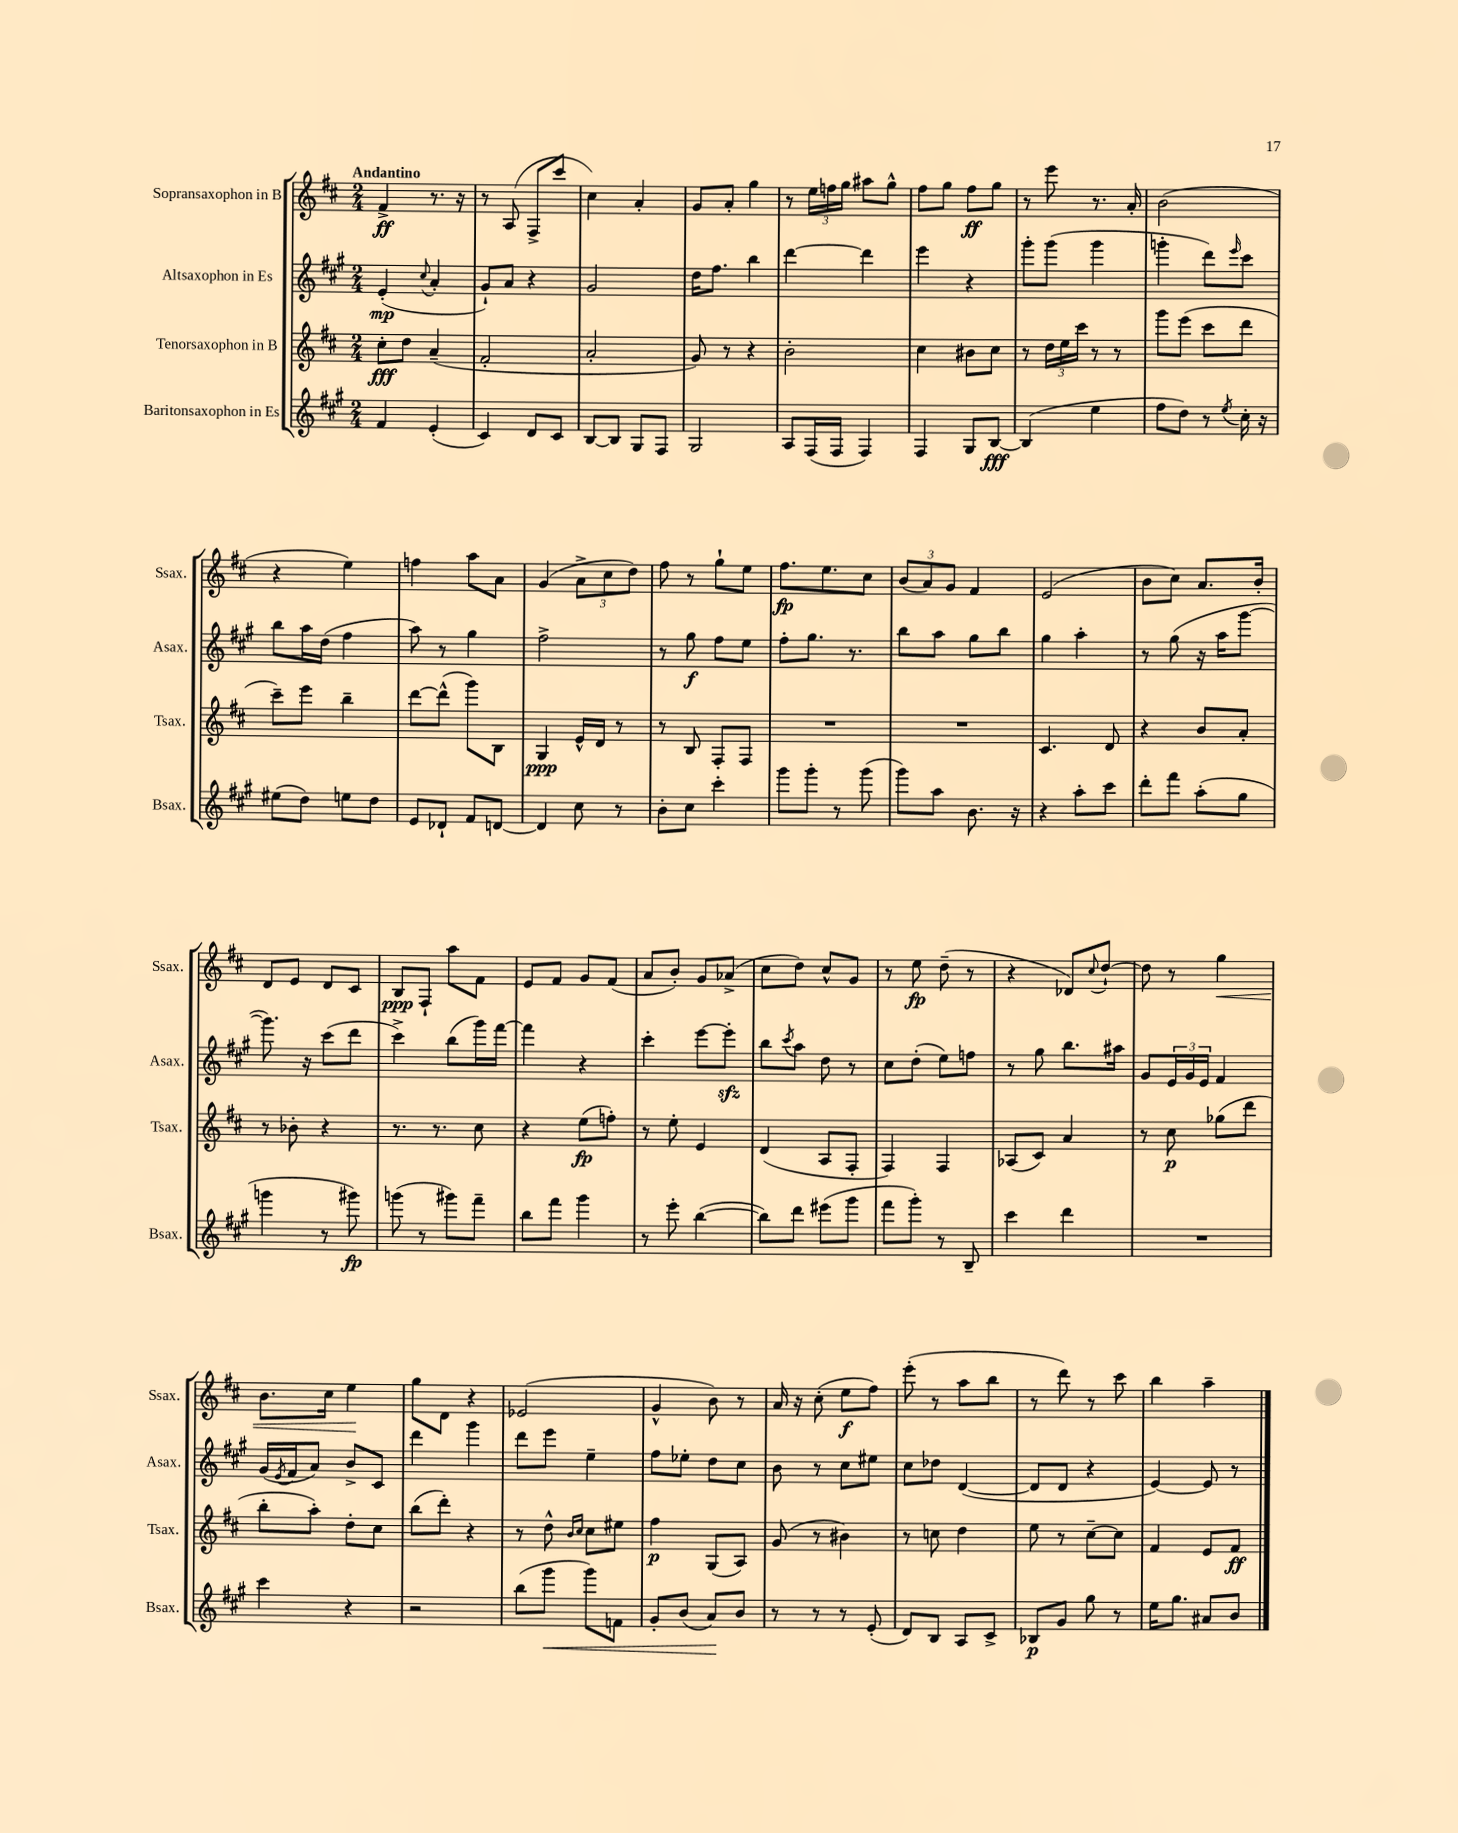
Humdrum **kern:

**kern	**kern	**kern	**kern
*staff4	*staff3	*staff2	*staff1
*clefG2	*clefG2	*clefG2	*clefG2
*k[f#c#g#]	*k[f#c#]	*k[f#c#g#]	*k[f#c#]
*M2/4	*M2/4	*M2/4	*M2/4
4f#	8cc#'	(4e'	4f#^
.	8dd	.	.
.	.	8qqcc#	.
(4e'	(4a~	4a'	8.r
.	.	.	16r
=	=	=	=
4c#)	2f#'	8g#`)	8r
.	.	8a	(8A
8d	.	4r	8F#^
8c#	.	.	8ccc#
=	=	=	=
[8B	2a'	2g#	4cc#)
8B]	.	.	.
8G#	.	.	4a'
8F#	.	.	.
=	=	=	=
2G#	8g)	16dd	8g
.	.	8.ff#	.
.	8r	.	8a'
.	4r	4bb	4gg
=	=	=	=
8A	2b'	[4ddd	8r
(16F#	.	.	24ee
.	.	.	24ff
16F#	.	.	.
.	.	.	24gg
4F#)	.	4ddd]	8aa#
.	.	.	8gg^^
=	=	=	=
4F#	4cc#	4eee	8ff#
.	.	.	8gg
8G#	8b#	4r	8ff#
[8B	8cc#	.	8gg
=	=	=	=
(4B]	8r	8ggg#'	8r
.	24dd	(8ggg#	8eee
.	24ee	.	.
.	24ccc#	.	.
4ee	8r	4ggg#	8.r
.	8r	.	.
.	.	.	16a'
=	=	=	=
8ff#	8ggg	4ggg'	(2b
8dd)	(8eee	.	.
8r	8ccc#	8ddd)	.
8qee	.	16qqeee	.
16cc#'	8ddd	8ccc#	.
16r	.	.	.
=	=	=	=
(8ee#	8ccc#~)	8bb	4r
8dd)	8eee	16aa	.
.	.	(16dd	.
8ee	4bb~	4ff#	4ee)
8dd	.	.	.
=	=	=	=
8e	[8ddd	8aa)	4ff
8d-`	(8ddd^^]	8r	.
8f#	8ggg)	4gg#	8aa
[8d	8B	.	8a
=	=	=	=
4d]	4G	2ff#^	(4g
8cc#	16e^^	.	12a^
.	16d	.	.
.	.	.	12cc#
8r	8r	.	.
.	.	.	12dd)
=	=	=	=
8b'	8r	8r	8ff#
8cc#	8B	8gg#	8r
4ccc#'	8F#'	8ff#	8gg`
.	8F#	8ee	8ee
=	=	=	=
8ggg#	2r	8ff#'	8.ff#
8ggg#'	.	8.gg#	.
.	.	.	8.ee
8r	.	.	.
.	.	8.r	.
(8ggg#	.	.	8cc#
=	=	=	=
8ggg#)	2r	8bb	(12b
.	.	.	12a)
8aa	.	8aa	.
.	.	.	12g
8.b	.	8gg#	4f#
.	.	8bb	.
16r	.	.	.
=	=	=	=
4r	4.c#	4gg#	(2e
8aa'	.	4aa'	.
8ccc#	8d	.	.
=	=	=	=
8ddd'	4r	8r	8b
8fff#	.	(8gg#	8cc#)
(8aa'	8b	16r	8.a
.	.	16aa	.
8gg#	8a'	[8ggg#	.
.	.	.	16b'
=	=	=	=
4ggg	8r	8.ggg#])	8d
.	8b-'	.	8e
.	.	16r	.
8r	4r	(8ccc#	8d
8ggg#)	.	8ddd	8c#
=	=	=	=
(8ggg	8.r	4ccc#^)	8B
8r	.	.	8F#`
.	8.r	.	.
8ggg#)	.	(8bb	8aa
8fff#~	8cc#	16ggg#)	8f#
.	.	[16fff#	.
=	=	=	=
8bb	4r	4fff#]	8e
8fff#	.	.	8f#
4ggg#	(8ee	4r	8g
.	8ff')	.	(8f#
=	=	=	=
8r	8r	4ccc#'	8a
8eee'	8ee'	.	8b')
([4bb	4e	[8eee	8g
.	.	8eee']	(8a-^
=	=	=	=
8bb])	(4d	8bb	8cc#
.	.	8qccc#	.
8ddd	.	8aa	8dd)
(8eee#	8A	8dd	8cc#^^
8ggg#	8F#'	8r	8g
=	=	=	=
8fff#	4F#)	8cc#	8r
8ggg#')	.	(8dd'	8ee
8r	4F#	8ee)	(8dd~
8B~	.	8ff	8r
=	=	=	=
4ccc#	(8A-	8r	4r
.	8c#)	8gg#	.
4ddd	4a	8.bb	8d-)
.	.	.	8qqcc#
.	.	.	[8dd`
.	.	16aa#	.
=	=	=	=
2r	8r	8g#	8dd]
.	8cc#	24e	8r
.	.	24g#	.
.	.	24e	.
.	(8gg-	4f#	4gg
.	8ddd	.	.
=	=	=	=
4ccc#	8bb'	(16g#	8.b
.	.	8qe	.
.	.	16f#	.
.	8aa')	8a)	.
.	.	.	16cc#
4r	8dd'	8b^	4ee
.	8cc#	8c#	.
=	=	=	=
2r	(8bb	4ddd	8gg
.	8ddd')	.	8d
.	4r	4ggg#	4r
=	=	=	=
(8bb	8r	8ddd	(2e-
8ggg#	8dd^^	8eee	.
.	16qqb	.	.
.	16qqcc#	.	.
8ggg#)	8cc#	4ee~	.
8f	8ee#	.	.
=	=	=	=
8g#'	4ff#	8ff#	4g^^
(8b	.	8ee-'	.
8a)	(8G	8dd	8b)
8b	8A)	8cc#	8r
=	=	=	=
8r	(8g	8b	16a
.	.	.	16r
8r	8r	8r	(8cc#'
8r	4b#)	8cc#	8ee
(8e'	.	8ee#	8ff#)
=	=	=	=
8d)	8r	8cc#	(8eee'
8B	8cc	8dd-	8r
8A	4dd	([4d	8aa
8c#^	.	.	8bb
=	=	=	=
8B-	8ee	8d]	8r
8g#	8r	8d	8ddd)
8gg#	[8cc#~	4r	8r
8r	8cc#]	.	8ccc#
=	=	=	=
16ee	4f#	[4e)	4bb
8.gg#	.	.	.
8a#	8e	8e]	4aa~
8b	8f#	8r	.
==	==	==	==
*-	*-	*-	*-
